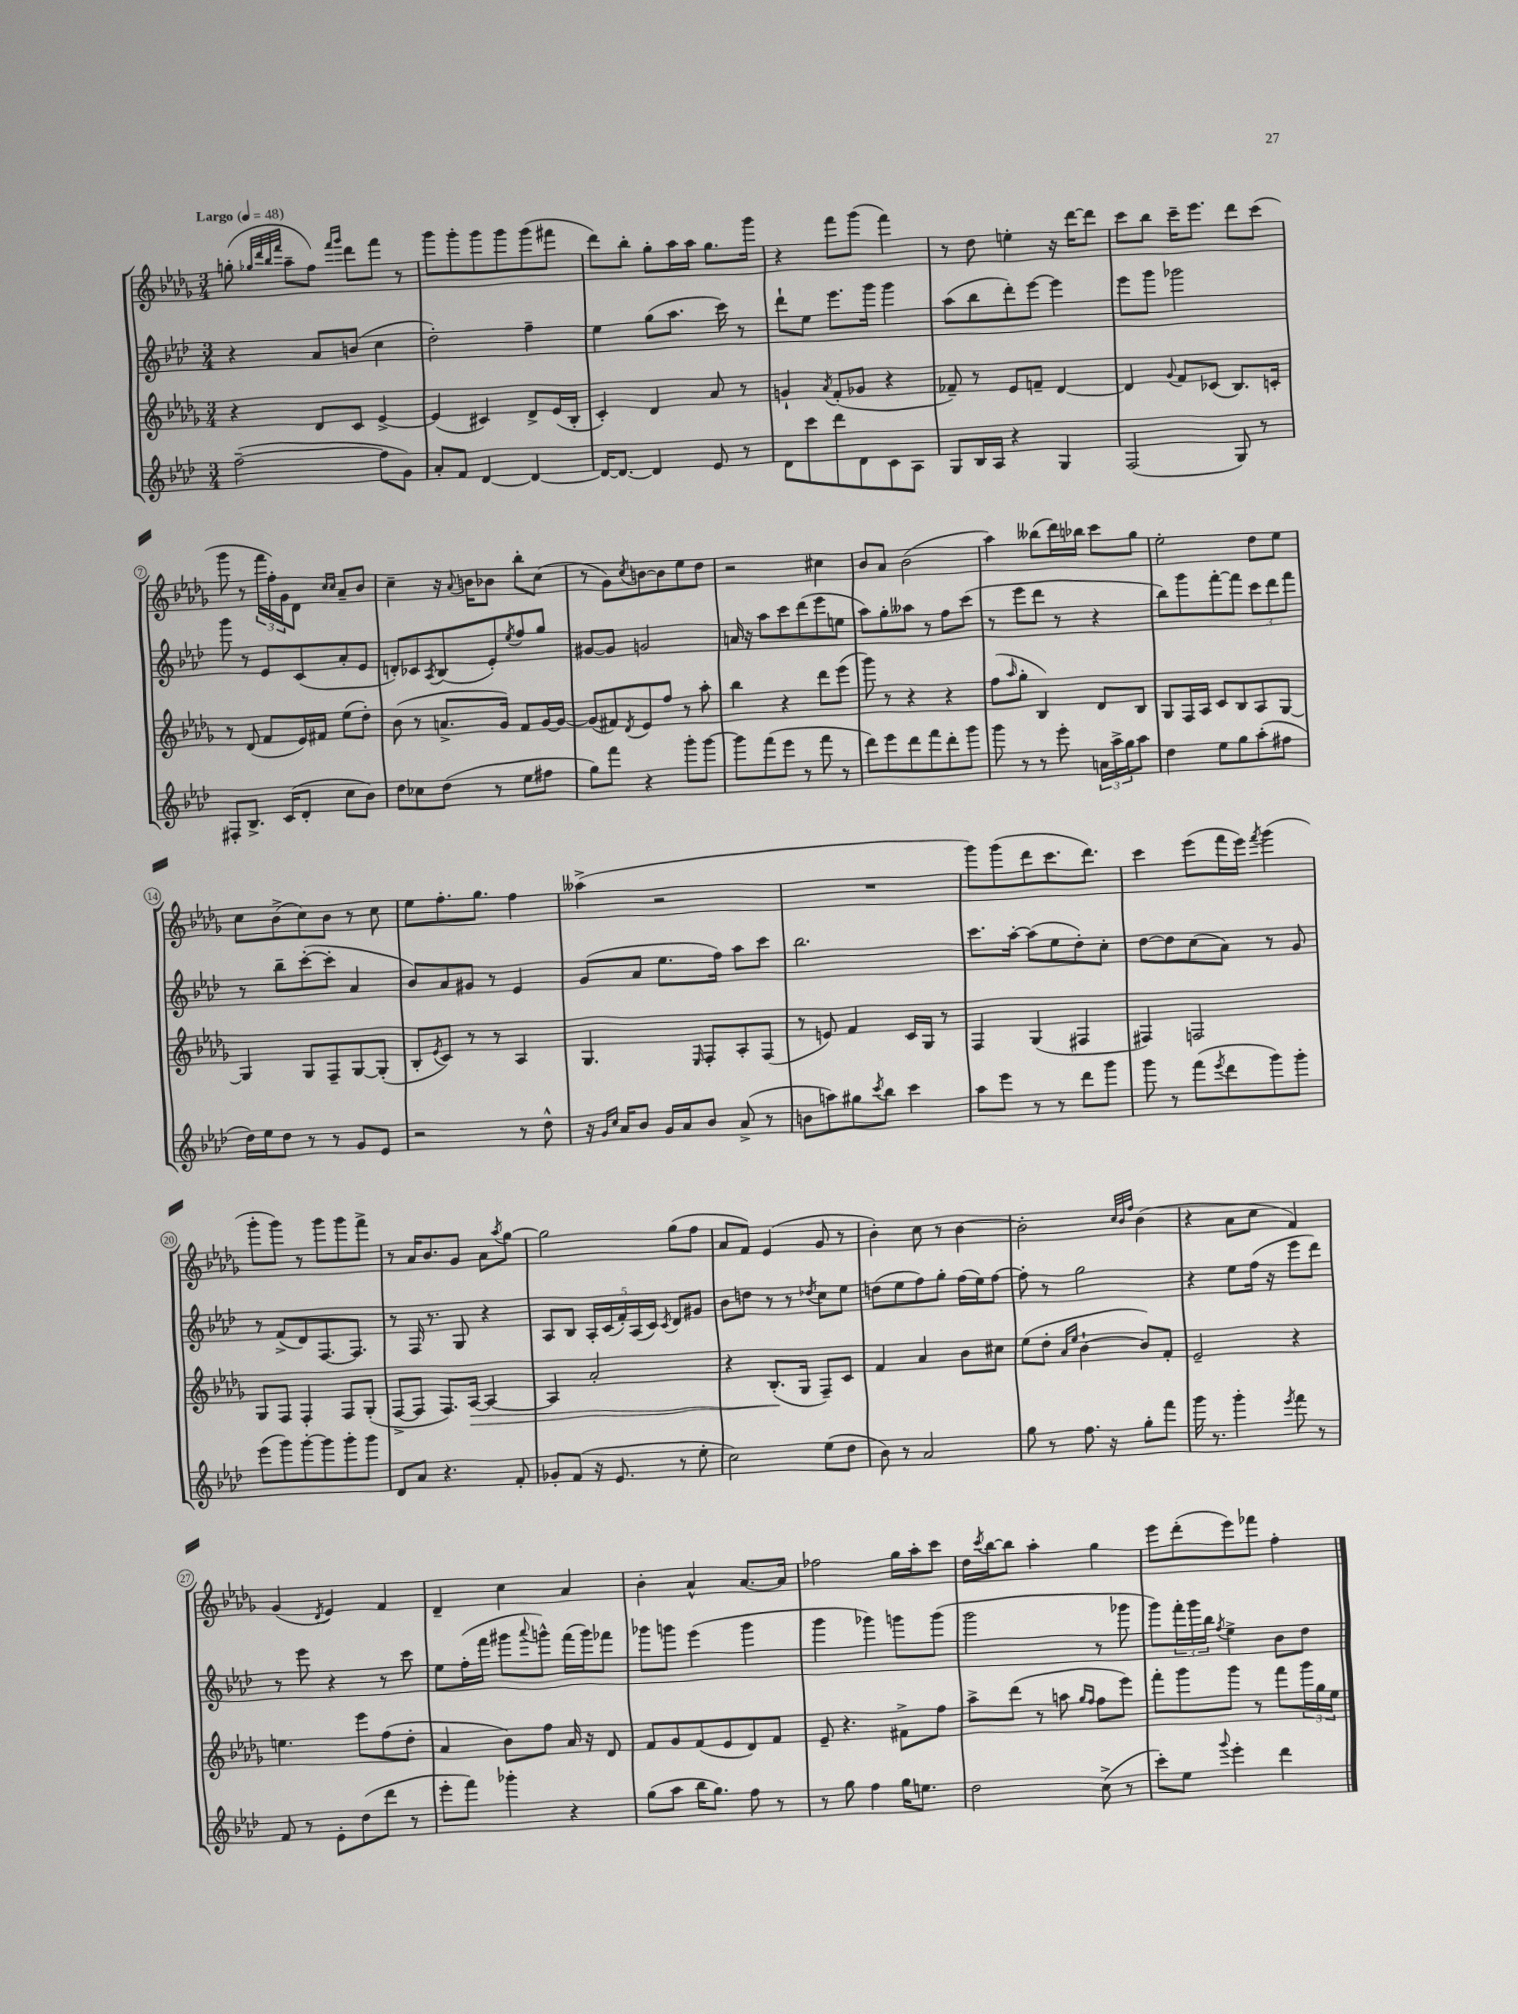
<<
\new StaffGroup <<
\new Staff = "s0" {
    \clef treble \key des \major \numericTimeSignature \time 3/4 \tempo "Largo" 4 = 48
    g''8-.( \grace { ges''32 des'''32 bes''32 f'''32 } aes''8-- f''8) \grace { f'''16 ges'''16 } des'''8 f'''8 r8 |
    ges'''8 ges'''8-. ges'''8 ges'''8 ges'''8( fis'''8 |
    des'''8) bes''8-. ges''8-. aes''16 aes''16 ges''8. ges'''16 |
    r4 f'''8 ges'''8( f'''4) |
    r8 des''8 e''4-. r16 des'''16~ des'''8 |
    c'''8 bes''8 c'''16-- ees'''8. des'''8 c'''8( |
    ges'''8 r8 \tuplet 3/2 { f'''16 f''16-.) ges'16 } des'8 \grace { c''16 c''16 } aes'8-- bes'8 |
    c''4-- r16 \appoggiatura { aes'8 } b'16 bes'8 bes''8-. c''8( |
    r8 ges'8) \acciaccatura { c''8 } b'8~ b'8 ees''8 des''8 |
    r2 cis''4 |
    bes'8 aes'8 bes'2( |
    aes''4) beses''8( des'''16) bes''16 c'''8 ges''8 |
    ees''2-. des''8 ees''8 |
    c''8 bes'8->( c''8) bes'8 r8 c''8 |
    ees''8 f''8.-. ges''8. f''4 |
    aeses''4->( r2 |
    R2. |
    ges'''8) ges'''8( des'''8 c'''8. des'''8.) |
    c'''4 ees'''8( f'''16 ees'''16) \acciaccatura { f'''8 } ges'''4( |
    ges'''8-. ges'''8) r8 ges'''8 ges'''8 f'''8-> |
    r8 aes'16 bes'8. ges'8 aes'8 \acciaccatura { aes''8 } ges''8~ |
    ges''2 ges''8( f''8 |
    aes'8 f'8) ees'4( ges'8 r8 |
    bes'4-.) c''8 r8 bes'4~ |
    bes'2-. \grace { c''32 bes'32 f''32 } bes'4( |
    r4 aes'8 c''8 f'4) |
    ges'4( \acciaccatura { des'8 } ees'4) f'4 |
    des'4-- c''4 aes'4 |
    bes'4-. aes'4-^ aes'8.~ aes'16 |
    fes''2 ges''16 aes''16-. c'''8 |
    des''16 \acciaccatura { c'''8 } bes''16~ bes''8 aes''4-. ges''4 |
    ees'''8 des'''8-.( ees'''8) fes'''8 f''4-. \bar "|." |
}
\new Staff = "s1" {
    \clef treble \key aes \major \numericTimeSignature \time 3/4
    r4 aes'8 b'8( c''4 |
    des''2-.) f''4-- |
    ees''4 g''8( aes''8. c'''16) r8 |
    des'''8-! ees''8 ees'''8. g'''16 g'''4 |
    aes''8( bes''8 des'''8-.) ees'''8~ ees'''4 |
    ees'''8 g'''8 ges'''2 |
    g'''8 r8 ees'8 c'8( aes'8-. ees'8 |
    d'8-.) ces'8 \acciaccatura { aes8 } bes8( ees'8-.) \acciaccatura { ees''8 } f''8 g''8 |
    gis'8~ gis'8 g'2 |
    a'16 r16 aes''8 c'''8 des'''8( ees'''8 e''8 |
    aes''8) g''8-. aeses''8 r8 f''8 c'''8( |
    r8 ees'''8 des'''8 r8 r4 |
    bes''8) g'''8 f'''8~-. f'''8 \tuplet 3/2 { c'''8 des'''8 f'''8 } |
    r8 bes''8-- c'''8~-.( c'''8-. aes'4 |
    bes'8) aes'8 gis'8 r8 ees'4 |
    g'8( aes'8 ees''8. f''16) aes''8 c'''8 |
    bes''2. |
    c'''8. aes''16~-. aes''8( ees''8 des''8-.) c''8-. |
    des''8~ des''8 c''8( aes'8) r8 g'8 |
    r8 f'8->( des'8) f8.~ f8. |
    r8 f16 r8. g8 r4 |
    aes8 bes8 \tuplet 5/4 { aes16-. c'16( f'16-.) aes16( c'16) } \acciaccatura { c'8 } des'8 gis'8 |
    bes'8 d''8 r8 r8 \acciaccatura { des''8 } c''8 ees''8 |
    d''8( ees''8 f''8) g''8-. f''16( ees''16) f''8~ |
    f''8-. r8 g''2 |
    r4 ees''8 f''16( r16 ees'''8 des'''8) |
    r8 ees'''8 r4 r8 c'''8 |
    ees''8 f''16-.( f'''16 gis'''8 \appoggiatura { aes'''8 } g'''8-^) f'''16( g'''16) fes'''8 |
    ges'''8 g'''8 ees'''4( g'''4 |
    g'''4 ges'''4) g'''8 g'''8( |
    g'''2 r8 ges'''8 |
    g'''8) \tuplet 3/2 { f'''16-. g'''16 bes''16 } \acciaccatura { f''8 } ees''4-> bes'8 des''8 \bar "|." |
}
\new Staff = "s2" {
    \clef treble \key des \major \numericTimeSignature \time 3/4
    r4 des'8 c'8 ees'4~-> |
    ees'4( cis'4) des'8-> ees'16( bes16-. |
    c'4-.) des'4 aes'8 r8 |
    g'4-! \acciaccatura { aes'8 } f'8-.( ges'8 r4 |
    fes'8--) r8 ees'8 f'8-- des'4~ |
    des'4 \appoggiatura { ges'8 } f'8 ces'8( bes8.) c'16-. |
    r8 des'8( f'8 ees'16) fis'16 ees''8( des''8-.) |
    bes'8( r8 a'8.-> ges'16) f'8 ges'16~ ges'16~ |
    ges'8( fis'8) \acciaccatura { des'8 } ees'8 f''8 r8 aes''8-. |
    bes''4 r4 des'''8 ees'''8( |
    ges'''8) r8 r4 r4 |
    f''8( \grace { aes''16 } ges''8-. bes4) des'8 bes8 |
    ges8 f16 aes16 c'8 bes8 aes8 ges8~ |
    ges4 ges8 f8-- ges8~ ges8-.( |
    bes8-. \acciaccatura { ees'8 } c'8) r8 r8 aes4 |
    ges4. \grace { ees16 } f8-. aes8-. f8( |
    r8 e'8) f'4 c'16 ges16 r8 |
    f4 ges4( fis4 |
    fis4) f2 |
    ges8 f8 f4-. f8 ges8-.( |
    f8~-> f8 f8.) aes16~\> aes4~ |
    aes4 aes'2-. |
    r4 bes8.-.\!( ges16 f8--) c'8 |
    f'4 aes'4 bes'8 cis''8 |
    ees''8( des''8-. \grace { aes'16 ees''16 } bes'4~-! bes'8) f'8-. |
    ees'2-- r4 |
    e''4. ees'''8 f''8( des''8-. |
    aes'4 bes'8) f''8 aes'16 r16 des'8 |
    f'8 ges'8 f'8( ees'8 des'8) f'8 |
    ees'8-- r4. fis'8-> f''8 |
    aes''8-> des'''8( r8 a''8 \grace { ges''16 f''16 } f''8 ees'''8) |
    f'''8-. ges'''8 ges'''8 r8 f'''8 \tuplet 3/2 { ges'''16 ges''16 ees''16 } \bar "|." |
}
\new Staff = "s3" {
    \clef treble \key aes \major \numericTimeSignature \time 3/4
    f''2~--( f''8 g'8) |
    aes'8-. f'8 des'4~ des'4~ |
    des'16~ des'8.~ des'4 ees'8 r8 |
    des'8 c'''8 des'''8 des'8 c'8 aes8 |
    g8 bes16 aes16 r4 g4 |
    f2( g8) r8 |
    fis8-. bes8.-> c'16( des'8-. c''8 bes'8) |
    des''8 ces''8 des''8( r8 ees''8 fis''8 |
    g''8) f'''8 r4 g'''8-. g'''8~ |
    g'''8 f'''8( ees'''8 r8 f'''8 r8 |
    des'''8) ees'''8 des'''8 f'''8 des'''8-. g'''8 |
    g'''8 r8 r8 ees'''8-. \tuplet 3/2 { a'16 aes''16-> g''16 } aes''8 |
    des''4 ees''8 g''8 aes''8-.( fis''8 |
    des''16) ees''16 des''8 r8 r8 g'8 ees'8 |
    r2 r8 des''8-^ |
    r16 \grace { g'16 c''16 } aes'16 bes'8 g'16 aes'16 bes'8 aes'8->( r8 |
    b'8 a''8) gis''8 \acciaccatura { c'''8 } bes''8 c'''4 |
    aes''8 ees'''8 r8 r8 des'''8 g'''8 |
    g'''8 r8 f'''8( \acciaccatura { ees'''8 } des'''8 g'''8) g'''8-. |
    ees'''8( g'''8) g'''8~-. g'''8 g'''8-. g'''8 |
    des'8 aes'8 r4. f'8-. |
    ges'8-. f'8( r16 ees'8. r8 ees''8-. |
    c''2) ees''8( des''8 |
    bes'8) r8 aes'2 |
    g''8 r8 f''8. r16 g''8-. f'''8 |
    g'''16 r8. g'''4-. \acciaccatura { ees'''8 } f'''8 r8 |
    f'8 r8 ees'8-. des''8( des'''8 r8 |
    ees'''8-. f'''8) ges'''4-. r4 |
    g''8( aes''8 bes''16 g''8.) f''8 r8 |
    r8 g''8 f''4 g''16 e''8. |
    des''2 c''8->( r8 |
    c'''8-.) ees''8 \appoggiatura { g'''8 } ees'''4-. des'''4 \bar "|." |
}
>>
>>
\layout { \context { \Score \override BarNumber.stencil = #(make-stencil-circler 0.1 0.3 ly:text-interface::print) } }
